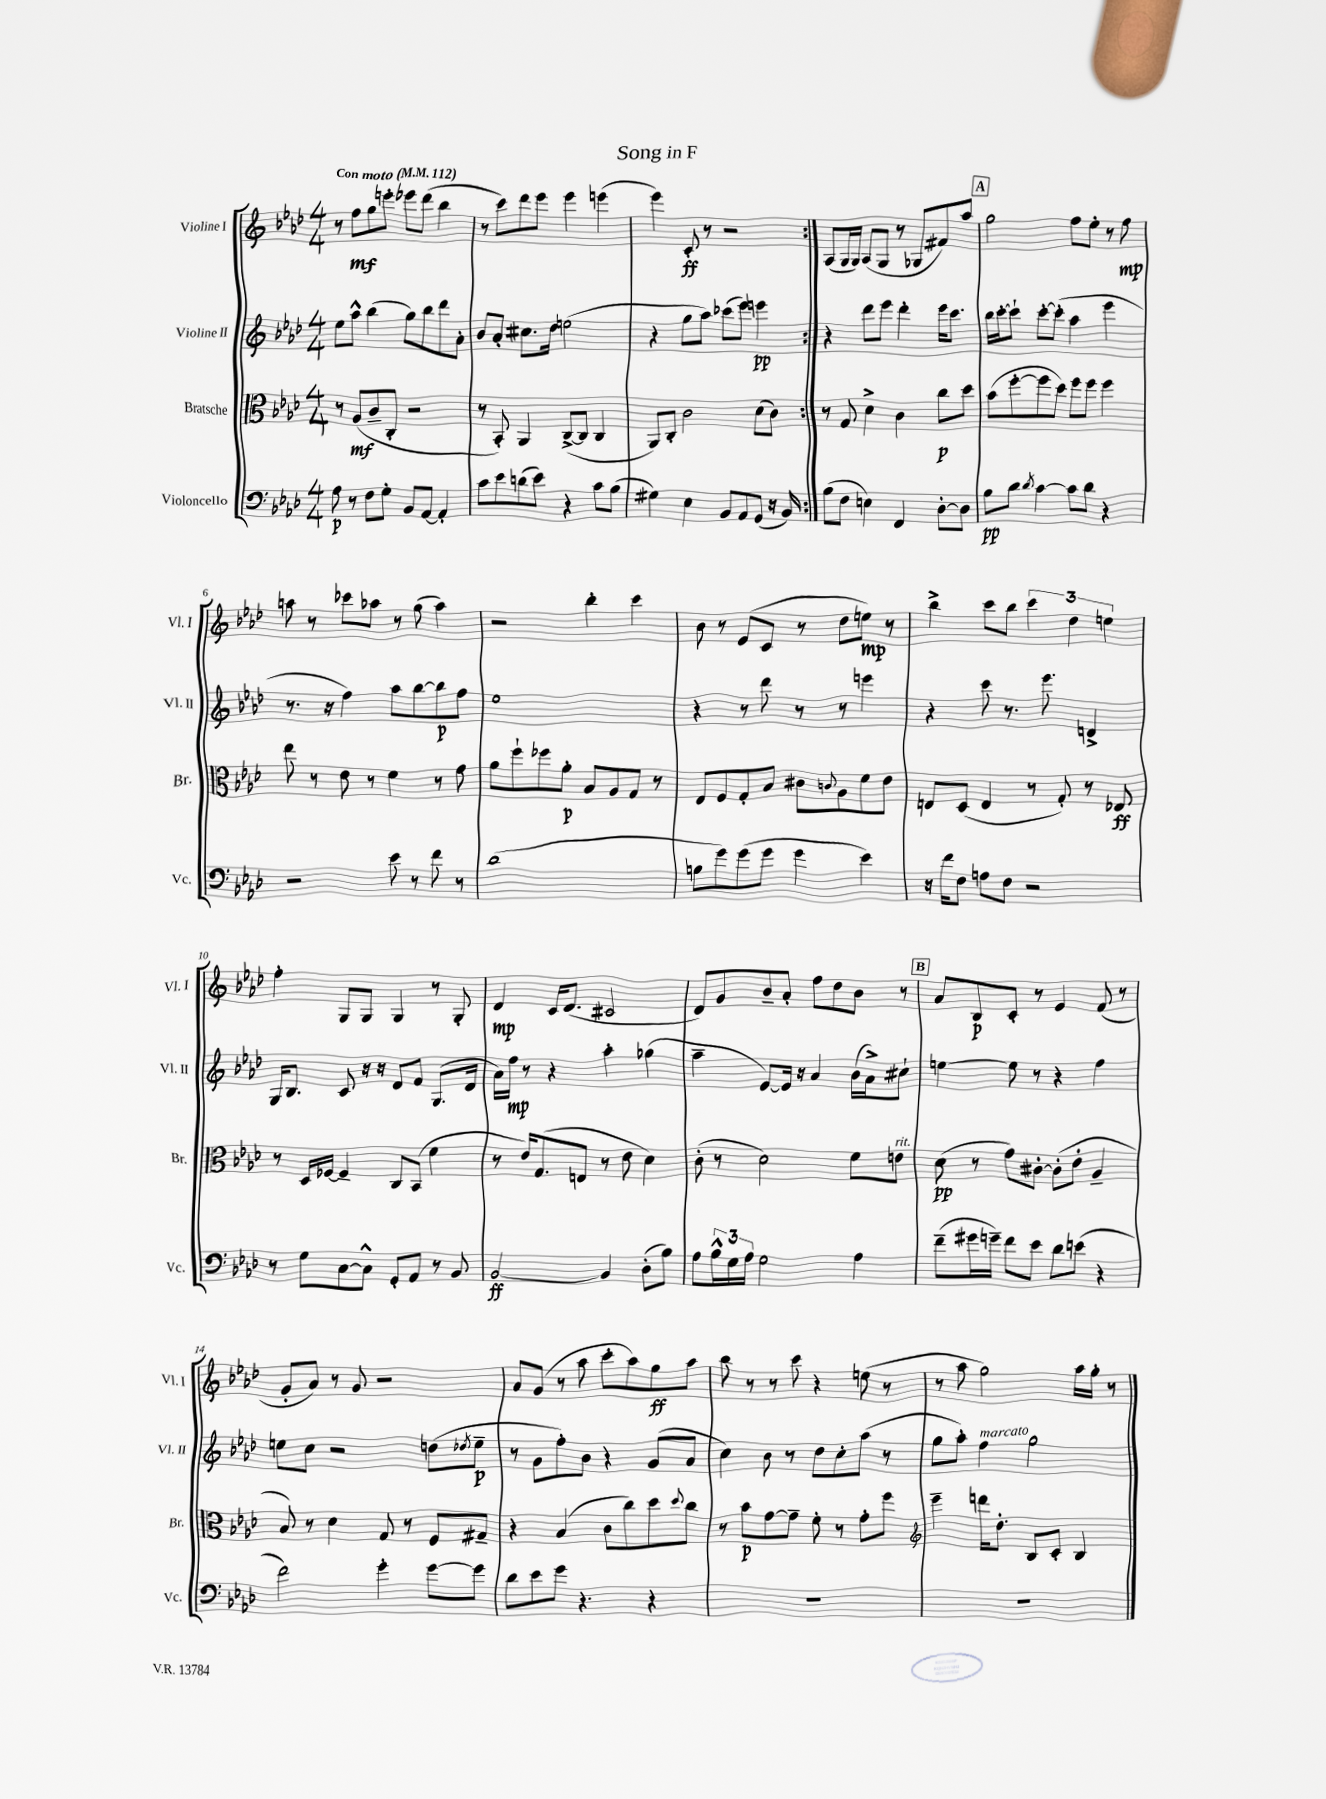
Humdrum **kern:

**kern	**dynam	**kern	**dynam	**kern	**dynam	**kern	**dynam
*part4	*part4	*part3	*part3	*part2	*part2	*part1	*part1
*staff4	*staff4	*staff3	*staff3	*staff2	*staff2	*staff1	*staff1
*I"Violoncello	*	*I"Bratsche	*	*I"Violine II	*	*I"Violine I	*
*I'Vc.	*	*I'Br.	*	*I'Vl. II	*	*I'Vl. I	*
*clefF4	*	*clefC3	*	*clefG2	*	*clefG2	*
*k[b-e-a-d-]	*	*k[b-e-a-d-]	*	*k[b-e-a-d-]	*	*k[b-e-a-d-]	*
*M4/4	*	*M4/4	*	*M4/4	*	*M4/4	*
*MM112	*	*MM112	*	*MM112	*	*MM112	*
=1	=1	=1	=1	=1	=1	=1	=1
!	!	!	!	!	!	!LO:TX:a:B:t=Con moto	!
8A-\	p	8r	.	8ee-\L	.	8r	.
8r	.	(8A-/L	mf	8aa-^^\J	.	8ff\L	mf
8F\L	.	8c~/	.	(4bb-\	.	8gg\	.
8G'\J	.	8C'/J	.	.	.	8eeen'\J	.
8BB-/L	.	2r	.	8gg\L)	.	8eee-X\L	.
[8AA-/J	.	.	.	8bb-\	.	(8ddd-\J	.
4AA-'/]	.	.	.	8ddd-\	.	4bb-\	.
.	.	.	.	8a-'\J	.	.	.
=2	=2	=2	=2	=2	=2	=2	=2
8c\L	.	8r	.	8b-/L	.	8r	.
8e-\	.	8BB-'/)	.	8a-'/J	.	8ccc\L)	.
(8dn\	.	4AA-/	.	8.cc#X\L	.	8ddd-\	.
8e-\J)	.	.	.	.	.	8eee-\J	.
.	.	.	.	16dd-\Jk	.	.	.
4r	.	([8C^/L	.	(2een\	.	4eee-\	.
.	.	8C/J]	.	.	.	.	.
8c\L	.	4C/	.	.	.	(4eeen\	.
(8B-\J	.	.	.	.	.	.	.
=3	=3	=3	=3	=3	=3	=3	=3
4G#X\)	.	8AA-/L)	.	4r	.	4eee-\)	.
.	.	8C'/J	.	.	.	.	.
4E-\	.	2c\	.	8gg\L	.	8c'/	ff
.	.	.	.	8aa-\J)	.	8r	.
8BB-/L	.	.	.	(8ccc-X\L	.	2r	.
8AA-/	.	.	.	8eee-\J)	.	.	.
(8GG/J	.	(8d-\L	.	4eeen\	pp	.	.
16r	.	8c\J)	.	.	.	.	.
16BB-/)	.	.	.	.	.	.	.
=4:|!	=4:|!	=4:|!	=4:|!	=4:|!	=4:|!	=4:|!	=4:|!
(8B-\L	.	8r	.	4r	.	(8A-/L	.
8F\J	.	8G/	.	.	.	16G/L	.
.	.	.	.	.	.	16G/JJ)	.
4En\)	.	4d-^\	.	8ddd-\L	.	(8A-/L	.
.	.	.	.	8eee-\J	.	8G/J	.
4FF/	.	4c\	.	4ddd-'\	.	8r	.
.	.	.	.	.	.	8G-X/L	.
[8D-'\L	.	8cc\L	p	16eee-\KL	.	8f#X/)	.
.	.	.	.	8.ccc\J	.	.	.
8D-\J]	.	8dd-\J	.	.	.	8aa-/J	.
!!LO:REH:place=s1:t=A
=5	=5	=5	=5	=5	=5	=5	=5
8B-\L	pp	(8b-\L	.	16bb-\LL	.	2gg\	.
.	.	.	.	[16ccc'\J	.	.	.
8d-\J	.	[8ff'\	.	8ccc`\J]	.	.	.
8qd-/	.	.	.	.	.	.	.
[4c\	.	8ff\]	.	[8ccc'\L	.	.	.
.	.	8dd-\J)	.	(8ccc'\J]	.	.	.
8c\L]	.	8ff\L	.	4aa-\	.	8ff\L	.
8d-\J	.	8ff\J	.	.	.	8ee-'\J	.
4r	.	4ff\	.	4eee-\	.	8r	.
.	.	.	.	.	.	8ff\	mp
!!LO:LB:g=z
=6	=6	=6	=6	=6	=6	=6	=6
2r	.	8ee-\	.	8.r	.	8aan\	.
.	.	8r	.	.	.	8r	.
.	.	.	.	16r	.	.	.
.	.	8e-\	.	4ff\)	.	8ccc-X\L	.
.	.	8r	.	.	.	8aa-X\J	.
8e-\	.	4f\	.	8aa-\L	.	8r	.
8r	.	.	.	[8bb-\	.	(8gg\	.
8f\	.	8r	.	8bb-\]	p	4aa-\)	.
8r	.	8g\	.	8ff\J	.	.	.
=7	=7	=7	=7	=7	=7	=7	=7
(1d-	.	8a-\L	.	1ee-	.	2r	.
.	.	8ff`\	.	.	.	.	.
.	.	8ff-X\	.	.	.	.	.
.	.	8a-'\J	p	.	.	.	.
.	.	8B-/L	.	.	.	4bb-'\	.
.	.	8A-/	.	.	.	.	.
.	.	8G/J	.	.	.	4ccc\	.
.	.	8r	.	.	.	.	.
=8	=8	=8	=8	=8	=8	=8	=8
8Bn\L	.	8E-/L	.	4r	.	8b-\	.
8g\)	.	8F/	.	.	.	8r	.
(8g\	.	8G'/	.	8r	.	(8e-/L	.
8g\J	.	8B-/J	.	8ddd-\	.	8c/J	.
4g\	.	8c#X\L	.	8r	.	8r	.
.	.	8qqcn/	.	.	.	.	.
.	.	8A-\	.	8r	.	8dd-\L	.
4e-\)	.	8f\	.	4eeen\	.	8een\J)	mp
.	.	8e-\J	.	.	.	8r	.
=9	=9	=9	=9	=9	=9	=9	=9
16r	.	8En/L	.	4r	.	4bb-^\	.
16f\KL	.	.	.	.	.	.	.
8F\J	.	(8D-/J	.	.	.	.	.
8An\L	.	4E/	.	8ccc\	.	8ccc\L	.
8F\J	.	.	.	8.r	.	8bb-\J	.
2r	.	8r	.	.	.	6ccc\	.
.	.	.	.	8.eee-\	.	.	.
.	.	8G'/)	.	.	.	.	.
.	.	.	.	.	.	6dd-\	.
.	.	8r	.	4dn^/	.	.	.
.	.	.	.	.	.	6een\	.
.	.	8E-X/	ff	.	.	.	.
!!LO:LB:g=z
=10	=10	=10	=10	=10	=10	=10	=10
8r	.	8r	.	16G/KL	.	4ff'\	.
.	.	.	.	8.B-/J	.	.	.
8G\L	.	16D-/LL	.	.	.	.	.
.	.	[16F-X/JJ	.	.	.	.	.
[8C\	.	4F-~/]	.	8c/	.	8G/L	.
8C^^\J]	.	.	.	16r	.	8G/J	.
.	.	.	.	16r	.	.	.
8GG'/L	.	8C/L	.	8d-/L	.	4G/	.
8AA-/J	.	(8BB-/J	.	8f/J	.	.	.
8r	.	4f\	.	(8.G/L	.	8r	.
8BB-/	.	.	.	.	.	8G'/	.
.	.	.	.	16d-/Jk	.	.	.
=11	=11	=11	=11	=11	=11	=11	=11
[2BB-/	ff	8r	.	16a-\LL)	.	4d-/	mp
.	.	.	.	16ff\JJ	mp	.	.
.	.	16e-/KL)	.	8r	.	.	.
.	.	(8.G/	.	.	.	.	.
.	.	.	.	4r	.	16c/KL	.
.	.	.	.	.	.	(8.d-/J	.
.	.	8En/J	.	.	.	.	.
4BB-/]	.	8r	.	4aa-'\	.	2c#X/	.
.	.	8e-\	.	.	.	.	.
(8D-'\L	.	4d-\)	.	(4gg-X\	.	.	.
8B-\J)	.	.	.	.	.	.	.
=12	=12	=12	=12	=12	=12	=12	=12
8A-\L	.	(8c'\	.	4aa-~\	.	8d-/L)	.
24B-^^\L	.	8r	.	.	.	8g/	.
24G\	.	.	.	.	.	.	.
24A-\JJ	.	.	.	.	.	.	.
2G\	.	2d-\)	.	[8e-/L)	.	8b-~/	.
.	.	.	.	16e-/Jk]	.	8a-'/J	.
.	.	.	.	16r	.	.	.
.	.	.	.	4a-/	.	8ff\L	.
.	.	.	.	.	.	8dd-\	.
4A-\	.	8f\L	.	(16b-\LL	.	8b-\J	.
.	.	.	.	16a-^\J)	.	.	.
!	!	!LO:TX:a:i:t=rit.	!	!	!	!	!
.	.	8en\J	.	8cc#X`\J	.	8r	.
!!LO:REH:place=s1:t=B
=13	=13	=13	=13	=13	=13	=13	=13
(8f~\L	.	(8d-\	pp	[4een\	.	8a-/L	.
16g#X\L	.	8r	.	.	.	8B-/	p
16gn~\JJ)	.	.	.	.	.	.	.
8f\L	.	8g\L)	.	8ee\]	.	8c'/J	.
8e-\J	.	[8c#X'\J	.	8r	.	8r	.
8d-\L	.	(8c#'\L]	.	4r	.	4e-/	.
(8en\J	.	8e-'\J	.	.	.	.	.
4r	.	4A-~/	.	4ff\	.	(8f/	.
.	.	.	.	.	.	8r	.
!!LO:LB:g=z
=14	=14	=14	=14	=14	=14	=14	=14
2f\)	.	8B-/)	.	8een\L	.	8g'/L	.
.	.	8r	.	8cc\J	.	8a-/J)	.
.	.	4d-\	.	2r	.	8r	.
.	.	.	.	.	.	8g/	.
4g'\	.	8G/	.	.	.	2r	.
.	.	8r	.	.	.	.	.
[8g\L	.	8F/L	.	(8ddn\L	.	.	.
.	.	.	.	8qdd-X/	.	.	.
8g\J]	.	8G#X~/J	.	8ee~\J	p	.	.
=15	=15	=15	=15	=15	=15	=15	=15
8d-\L	.	4r	.	8r	.	8a-/L	.
8e-\	.	.	.	8g\L	.	(8g/J	.
8g\J	.	(4B-/	.	8ff'\)	.	8r	.
4.r	.	.	.	8b-\J	.	8aa-\	.
.	.	8c\L	.	4r	.	8ccc'\L	.
.	.	8cc\)	.	.	.	8aa-\)	.
4r	.	8dd-\	.	(8g/L	.	8gg\	ff
.	.	8qqdd-/	.	.	.	.	.
.	.	8cc\J	.	8a-/J	.	8aa-\J	.
=16	=16	=16	=16	=16	=16	=16	=16
1r	.	8r	.	4cc\)	.	8bb-\	.
.	.	8b-\L	p	.	.	8r	.
.	.	[8g\	.	8b-\	.	8r	.
.	.	8g~\J]	.	8r	.	8ccc\	.
.	.	8f'\	.	8dd-\L	.	4r	.
.	.	8r	.	8cc'\	.	.	.
.	.	8g'\L	.	(8aa-\J	.	(8een\	.
.	.	8ff\J	.	8r	.	8r	.
=17	=17	=17	=17	=17	=17	=17	=17
*	*	*clefG2	*	*	*	*	*
1r	.	4eee-~\	.	8gg\L	.	8r	.
.	.	.	.	8aa-'\J)	.	8aa-\	.
!	!	!	!	!LO:TX:a:i:t=marcato	!	!	!
.	.	16dddn\KL	.	4ff\	.	2gg\)	.
.	.	8.dd-'\J	.	.	.	.	.
.	.	8B-/L	.	2gg\	.	.	.
.	.	8c'/J	.	.	.	.	.
.	.	4B-/	.	.	.	16aa-\LL	.
.	.	.	.	.	.	16gg'\JJ	.
.	.	.	.	.	.	8r	.
==	==	==	==	==	==	==	==
*-	*-	*-	*-	*-	*-	*-	*-
